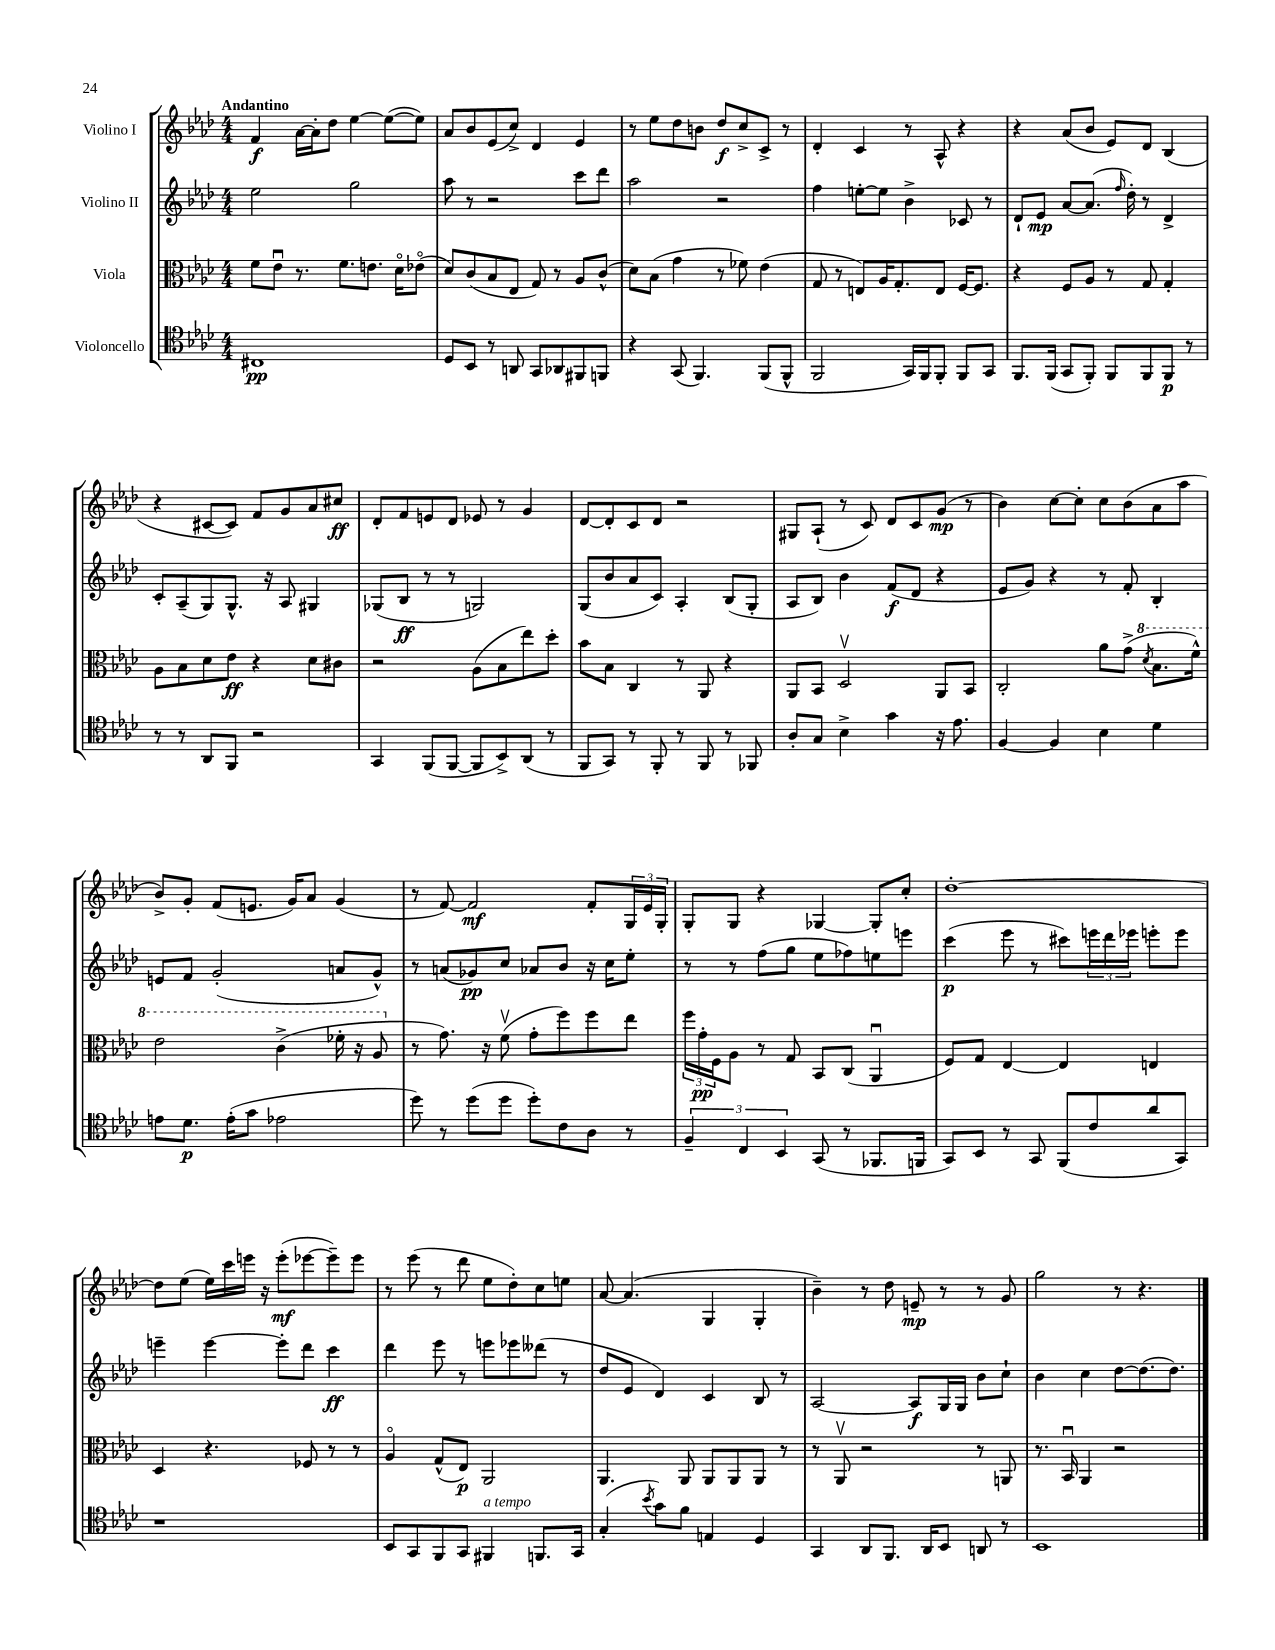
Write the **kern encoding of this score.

**kern	**kern	**kern	**kern
*staff4	*staff3	*staff2	*staff1
*clefC4	*clefC3	*clefG2	*clefG2
*k[b-e-a-d-]	*k[b-e-a-d-]	*k[b-e-a-d-]	*k[b-e-a-d-]
*M4/4	*M4/4	*M4/4	*M4/4
1C#	8f	2ee-	4f
.	8e-u	.	.
.	8.r	.	[16a-
.	.	.	16a-']
.	.	.	8dd-
.	8.f	.	.
.	.	2gg	[4ee-
.	8.e	.	.
.	.	.	(8ee-_
.	16d-o	.	.
.	(8e-o	.	8ee-])
=	=	=	=
8D-	8d-)	8aa-	8a-
8BB-	(8c	8r	8b-
8r	8B-	2r	(8e-
8AA	8E-	.	8cc^)
8GG	8G)	.	4d-
8AA-	8r	.	.
8FF#	8A-	8ccc	4e-
8FF	(8c^^	8ddd-	.
=	=	=	=
4r	8d-)	2aa-	8r
.	(8B-	.	8ee-
(8GG	4g	.	8dd-
4.FF)	.	.	8b
.	8r	2r	8dd-
.	8f-)	.	8cc^
(8FF	(4e-	.	8c^
8FF^^	.	.	8r
=	=	=	=
2FF	8G	4ff	4d-'
.	8r	.	.
.	8E)	[8ee'	4c
.	16A-	8ee]	.
.	8.G'	.	.
16GG)	.	4b-^	8r
16FF	.	.	.
8FF'	8E	.	8A-^^
8FF	[16F	8c-	4r
.	8.F]	.	.
8GG	.	8r	.
=	=	=	=
8.FF	4r	8d-`	4r
.	.	8e-	.
(16FF	.	.	.
8GG	8F	[8a-	(8a-
8FF')	8A-	(8.a-]	8b-
8FF	8r	.	8e-)
.	.	16qqff	.
.	.	16dd-')	.
8FF	8G	8r	8d-
8FF	4G'	4d-^	(4B-
8r	.	.	.
=	=	=	=
8r	8A-	8c'	4r
8r	8B-	(8A-~	.
8AA-	8d-	8G)	[8c#
8FF	8e-	8.G^^	8c#])
2r	4r	.	8f
.	.	16r	.
.	.	8A-	8g
.	8d-	4G#	8a-
.	8c#	.	8cc#
=	=	=	=
4GG	2r	(8G-	8d-'
.	.	8B-	8f
(8FF	.	8r	8e
[8FF	.	8r	8d-
8FF]	(8A-	2G)	8e-
8BB-^)	8B-	.	8r
(8AA-	8ee-)	.	4g
8r	8dd-'	.	.
=	=	=	=
8FF	8b-	(8G	[8d-
8GG)	8B-	8b-	8d-']
8r	4C	8a-	8c
8FF'	.	8c)	8d-
8r	8r	4A-'	2r
8FF	8AA-	.	.
8r	4r	(8B-	.
8FF-	.	8G'	.
=	=	=	=
8A-'	8AA-	8A-	8G#
8G	8BB-	8B-)	(8A-`
4B-^	2D-v	4b-	8r
.	.	.	8c)
4g	.	(8f	8d-
.	.	8d-	8c
16r	8AA-	4r	(8g
8.e-	.	.	.
.	8BB-	.	8r
=	=	=	=
[4F	2C'	8e-	4b-)
.	.	8g)	.
4F]	.	4r	[8cc
.	.	.	8cc']
4B-	8a-	8r	8cc
.	(8g^	8f'	(8b-
.	8qdd-	.	.
4d-	8.b-	4B-'	8a-
.	.	.	8aa-
.	16ff^^)	.	.
=	=	=	=
8e	2ee-	8e	8b-^)
8.d-	.	8f	8g'
.	.	(2g'	(8f
(16e'	.	.	.
8g	.	.	8.e
2e-	(4cc^	.	.
.	.	.	16g)
.	.	.	8a-
.	16ff-'	8a	(4g
.	16r	.	.
.	8a-	8g^^)	.
=	=	=	=
8dd-)	8r	8r	8r
8r	8.g)	(8a	[8f)
(8dd-	.	8g-)	2f]
.	16r	.	.
8dd-	(8fv	8cc	.
8dd-')	8g'	8a-	.
8c	8ff)	8b-	.
8A-	8ff	16r	8f'
.	.	16cc	.
8r	8ee-	8ee-'	24G
.	.	.	24e-
.	.	.	24G'
=	=	=	=
6F~	24ff	8r	8G'
.	24g'	.	.
.	24F	.	.
.	8A-	8r	8G
6C	.	.	.
.	8r	(8ff	4r
6BB-	.	.	.
.	8G	8gg	.
(8GG	8BB-	8ee-	[4G-
8r	(8C	8ff-)	.
8.FF-	4AA-u	8ee	8G-']
.	.	8eee	8cc'
16FF	.	.	.
=	=	=	=
8GG)	8F)	(4ccc	[1dd-'
8BB-	8G	.	.
8r	[4E-	8eee-	.
8GG	.	8r	.
(8FF	4E-]	8ccc#)	.
8c	.	24eee	.
.	.	24ddd-	.
.	.	24eee-	.
8a-	4E	8eee'	.
8GG)	.	8eee	.
=	=	=	=
1r	4D-	4eee~	8dd-]
.	.	.	(8ee-
.	4.r	[4eee	16ee-)
.	.	.	16ccc
.	.	.	16eee
.	.	.	16r
.	.	8eee']	(8eee'
.	8F-	8ddd-	[8eee-
.	8r	4ccc	8eee-~])
.	8r	.	8eee-
=	=	=	=
8BB-	4A-o	4ddd-	8r
8GG	.	.	(8eee-
8FF	(8G^^	8eee-	8r
8GG	8E-)	8r	8ddd-
4FF#	2AA-	8eee	8ee-
.	.	8eee-	8dd-')
8.FF	.	(8ddd--	8cc
.	.	8r	8ee
16GG	.	.	.
=	=	=	=
(4G'	4.AA-	8dd-	[8a-
.	.	8e-	(4.a-]
8qb-	.	.	.
8g)	.	4d-)	.
8f	8AA-	.	.
4E	8AA-	4c	4G
.	8AA-	.	.
4D-	8AA-	8B-	4G'
.	8r	8r	.
=	=	=	=
4GG	8r	[2A-	4b-~)
.	8AA-v	.	.
8AA-	2r	.	8r
8.FF	.	.	8dd-
.	.	8A-]	8e~
16AA-	.	.	.
8BB-	.	16G	8r
.	.	16G	.
8AA	8r	8b-	8r
8r	8AA	8cc`	8g
=	=	=	=
1BB-	8.r	4b-	2gg
.	16BB-u	.	.
.	4AA-	4cc	.
.	2r	[8dd-	8r
.	.	(8.dd-]	4.r
.	.	8.dd-)	.
==	==	==	==
*-	*-	*-	*-
